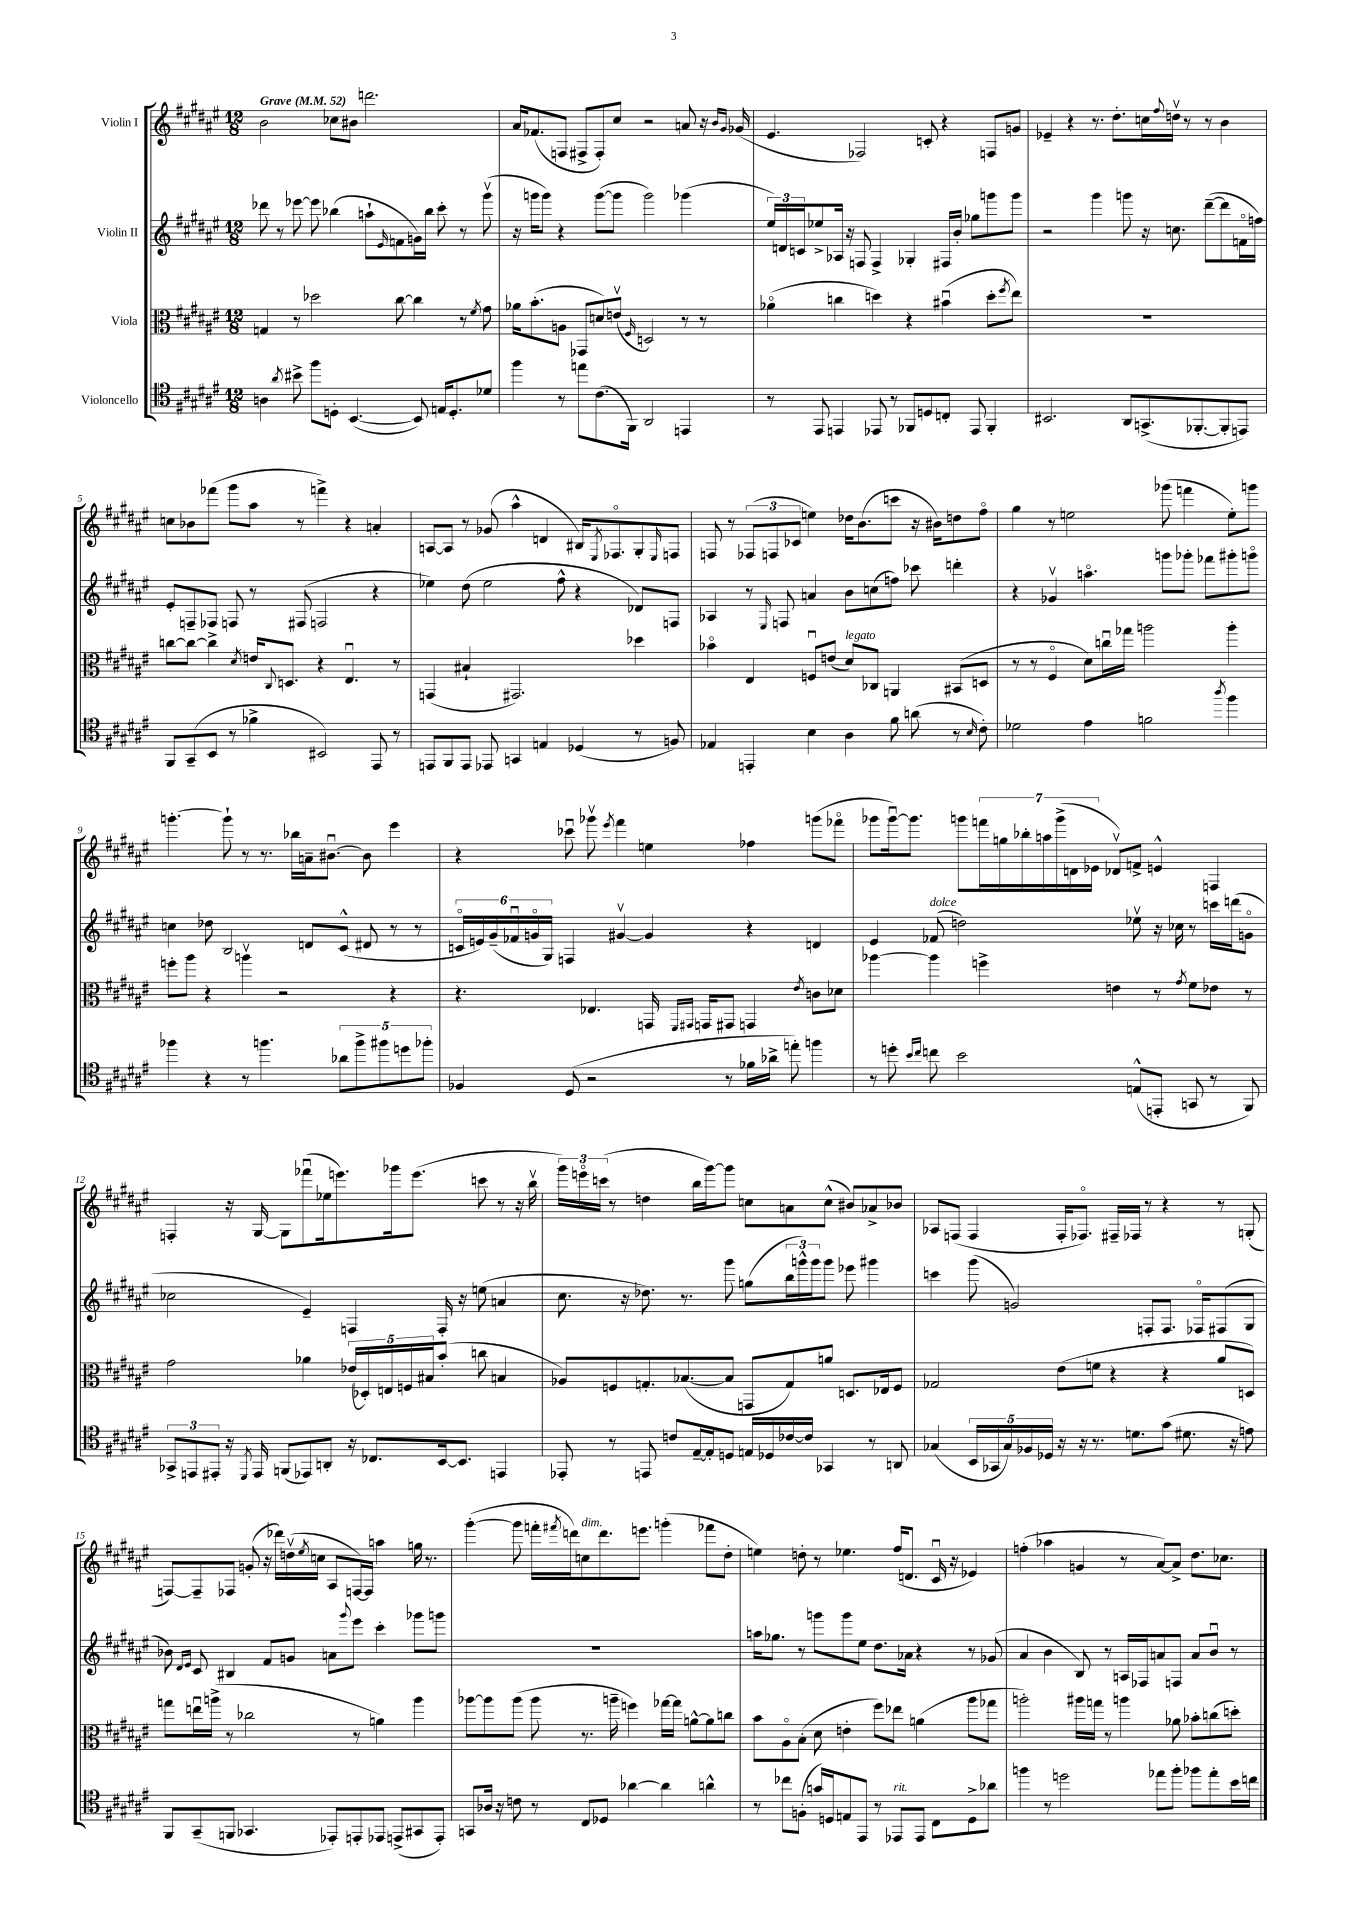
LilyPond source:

<<
\new StaffGroup <<
\new Staff = "s0" \with { instrumentName = "Violin I" } {
    \clef treble \key fis \major \numericTimeSignature \time 12/8 \tempo "Grave" 4 = 52
    b'2 ces''8 bis'8 d'''2. |
    ais'16 fes'8.( f8 fis8-> fis8-.) cis''8 r2 a'8 r16 \grace { b'16 gis'16 } ges'16( |
    eis'4. fes2) c'8-. r4 f8 g'8 |
    ees'4-- r4 r8. dis''8.-. c''16 \appoggiatura { fis''8 } d''16\upbow r8 r8 b'4 |
    c''8 bes'8 fes'''8( gis'''8 ais''8 r8 f'''4->) r4 a'4-. |
    a8~ a8 r8 ges'8( ais''4-^ d'4 bis16) \acciaccatura { eis8 } fes8.\flageolet gis8-. \grace { eis16 } f8 |
    f8 r8 \tuplet 3/2 { fes8( f8 ces'8 } e''4) des''16 b'8.( c'''8 r16 bis'16) d''8 fis''8\flageolet |
    gis''4 r8 e''2 ges'''8( f'''4 e''8-.) g'''8 |
    g'''4.~-. g'''8-! r8 r8. bes''16 a'16-- bis'8.~\downbow bis'8 eis'''4 |
    r4 ces'''8\downbow ges'''8\upbow \acciaccatura { eis'''8 } fis'''4 e''4 fes''4 g'''8( fes'''8\flageolet |
    ges'''8 ges'''16~\downbow) ges'''8. g'''8 \tuplet 7/4 { f'''16 g''16 bes''16-. a''16 g'''16->( d'16 ees'16 } des'8\upbow) f'8-> e'4-^ f4 |
    f4-. r16 gis16~ gis8 fes'''8\downbow( ees''16 e'''8.) ges'''16 e'''8.( c'''8 r8 r16 b''16\upbow |
    \tuplet 3/2 { gis'''16) e'''16\flageolet c'''16( } r8 d''4 b''16 gis'''16~) gis'''8 c''8 a'8 c''8-^( bis'8) aes'8-> bes'8 |
    aes8 f8( f4 f16-. fes8.\flageolet) fis16-- fes16 r8 r4 r8 g8-.( |
    f8~) f8-- fes8 g'8-.( r16 des'''16) d''16\upbow( \acciaccatura { eis''8 } c''16 ais8 f16~) f16 a''4 g''16 r8. |
    gis'''4~-.( gis'''8 f'''16-. \acciaccatura { fis'''8 } d'''16) c''8^\markup { \italic "dim." } d'''8. e'''8. g'''4-.( fes'''8 dis''8-. |
    e''4) d''8-. r8 ees''4. fis''16( d'8. cis'16\downbow r16 ees'4) |
    f''4-.( aes''4 g'4 r8 ais'8~) ais'8-> dis''8. ces''8. \bar "|." |
}
\new Staff = "s1" \with { instrumentName = "Violin II" } {
    \clef treble \key fis \major \numericTimeSignature \time 12/8
    des'''8 r8 ees'''8~ ees'''8 bes''4( a''8-! \grace { eis'16 } f'8 g'16) bes''16 cis'''8-. r8 gis'''8\upbow( |
    r16 g'''16 g'''8) r4 g'''8~( g'''8 g'''2) ges'''4( |
    \tuplet 3/2 { eis''16) d'16 c'16 } ees''8-> aes16 r16 f8 f4-> ges4-. fis16 b'16-. ges''8 g'''8 g'''8 |
    r2 gis'''4 g'''8 r16 c''8. dis'''8~--( dis'''8 f'16\flageolet f''16) |
    eis'8-. f8-- fes8 f8 r8 fis8( f2 r4 |
    ees''4) dis''8( ees''2 fis''8-^ r4 des'8) f8 |
    aes4 r8 \grace { eis16 } f8 a'4 b'8 c''8( f''8) ces'''8 d'''4-. |
    r4 ges'4\upbow a''4.\flageolet g'''8 ges'''8-. fes'''8 gis'''8-. g'''8\flageolet |
    c''4 des''8 b2 d'8 cis'8-^( dis'8 r8 r8 |
    \tuplet 6/4 { c'16\flageolet e'16) gis'16--( fes'16\downbow g'16\flageolet gis16) } f4 gis'4~\upbow gis'4 r4 d'4 |
    eis'4 fes'8^\markup { \italic "dolce" }( d''2) ees''8\upbow r16 ces''16 r8 c'''16 d'''16( g'8\flageolet |
    ces''2 eis'4--) f4 f16-. r16 e''8( a'4 |
    cis''8. r16 des''8.) r8. gis'''8 g''8( \tuplet 3/2 { b''16 g'''16-^) g'''16 } g'''8 ees'''8 gis'''4 |
    c'''4 gis'''8( g'2) f8-. f8. fes16\flageolet fis8( gis8 |
    bes'8) \grace { dis'16 eis'16 } cis'8 bis4 fis'8 g'8 a'8 \appoggiatura { gis'''8 } eis'''8 cis'''4-. ges'''8 g'''8 |
    R1. |
    a''16 ges''8. r8 g'''8 g'''8 eis''8 dis''8. aes'16 r4 r8 ges'8( |
    ais'4 b'4 b8) r8 a16 fes16 a'8 f8 a'8 b'8\downbow r8 \bar "|." |
}
\new Staff = "s2" \with { instrumentName = "Viola" } {
    \clef alto \key fis \major \numericTimeSignature \time 12/8
    g4 r8 des''2 cis''8~ cis''4 r8 \acciaccatura { fis'8 } gis'8 |
    aes'16 b'8.-.( a8 ges,8 d'8) e'8\upbow( \grace { fis16 } d2) r8 r8 |
    aes'4\flageolet( c''4 d''4) r4 bis'4\downbow( d''8-. \acciaccatura { fis''8 } eis''8) |
    R1. |
    c''8~ c''8~ c''4-> \acciaccatura { dis'8 } e'16 \appoggiatura { cis8 } d8. r4 eis4.\downbow r8 |
    g,4( bis4-! gis,2.) des''4 |
    bes'4\flageolet eis4 f8\downbow e'8( dis'8^\markup { \italic "legato" }) ces8 a,4 bis,8( d8 |
    r8 r8 fis4\flageolet dis'8) c''16\downbow ges''16 a''2 a''4-. |
    f''8-. ais''8 r4 a''4\upbow r2 r4 |
    r4. ees4. g,16 \grace { fis,16 gis,16 } g,16 gis,8 g,4 \acciaccatura { eis'8 } c'8 des'8 |
    aes''4~ aes''4 f''4-> e'4 r8 \acciaccatura { gis'8 } fis'8 ees'8 r8 |
    gis'2 aes'4 \tuplet 5/4 { ees'16( des16-.) e16 f16 bis16 } b'8-.( c''8 b4 |
    aes8) f8 g8.-. bes8.~( bes8 g,8 g8) a'8 d8. ees16 f8 |
    ges2 eis'8( f'8 r4 r4 ais'8 d8) |
    g''8 e''16\downbow a''16->( r8 ces''2 r8 a'4) a''4 |
    aes''8~ aes''8 aes''8( aes''8 r8. a''16-- f''4) ges''16~ ges''16 a'8~-^ a'8 c''8 |
    b'8 ais8\flageolet b8-.( dis'8 e'4-. fis''8) ees''8 a'4( ais''8 ges''8 |
    a''2-.) ais''16 g''16 r8 a''4 aes'8 bes'8-. c''8( d''8-.) \bar "|." |
}
\new Staff = "s3" \with { instrumentName = "Violoncello" } {
    \clef tenor \key fis \major \numericTimeSignature \time 12/8
    a4 \acciaccatura { ais'8 } bis'8-> fis''8 d8-. b,4.~( b,8) e16 d8.-. des'8 |
    fis''4 r8 e''8 cis'8.( fis,16) ais,2 e,4 |
    r8 eis,8 e,4 ees,8 r8 fes,8 d8 c8-. ees,8 fes,4-. |
    bis,2. ais,8 g,8.->( fes,8.~-. fes,8-. e,8) |
    fis,8 gis,8--( b,8 r8 fes'4-> bis,2) eis,8 r8 |
    e,8 fis,8 e,8 ees,8 g,4 e4 des4( r8 f8) |
    ees4 e,4-. b4 ais4 fis'8 a'8( r8 \grace { b16 } cis'8-.) |
    des'2 eis'4 f'2 \acciaccatura { ais''8 } fis''4 |
    fes''4 r4 r8 f''4. \tuplet 5/4 { aes'8 f''8-> fis''8 d''8 fes''8-. } |
    fes4 dis8( r2 r8 fes'16 aes'16-> e''8-.) f''4 |
    r8 d''8-. \grace { b'16 cis''16 } c''8 b'2 e8-^( e,8-. g,8 r8 fis,8) |
    \tuplet 3/2 { ges,8-> e,8 eis,8-. } r16 \acciaccatura { dis,8 } eis,16 f,8( ees,8) a,8-. r16 ces8. b,16~ b,8. e,4 |
    ees,8-. r8 e,8 c'8 eis16~-- eis16-. d8 e16 des16 ces'16~ ces'16 ges,4 r8 a,8 |
    ges4( \tuplet 5/4 { b,16 ges,16 ges16) fes16 des16 } r16 r16 r8. d'8. gis'8( dis'8. r16 e'8) |
    fis,8 gis,8--( f,8 ges,4. ees,8-.) e,8-. ees,8 e,8->( gis,8 e,8-.) |
    g,8 aes16 r16 c'8 r8 cis8 des8 aes'4~ aes'4 a'4-^ |
    r8 ces''8 f8-.( g'16) d16 e8 eis,8 r8 ees,8^\markup { \italic "rit." } ees,8 cis8 d8-> aes'8 |
    f''4 r8 d''2 ees''8 f''8-. fes''8 ees''8-. b'16 c''16 \bar "|." |
}
>>
>>
